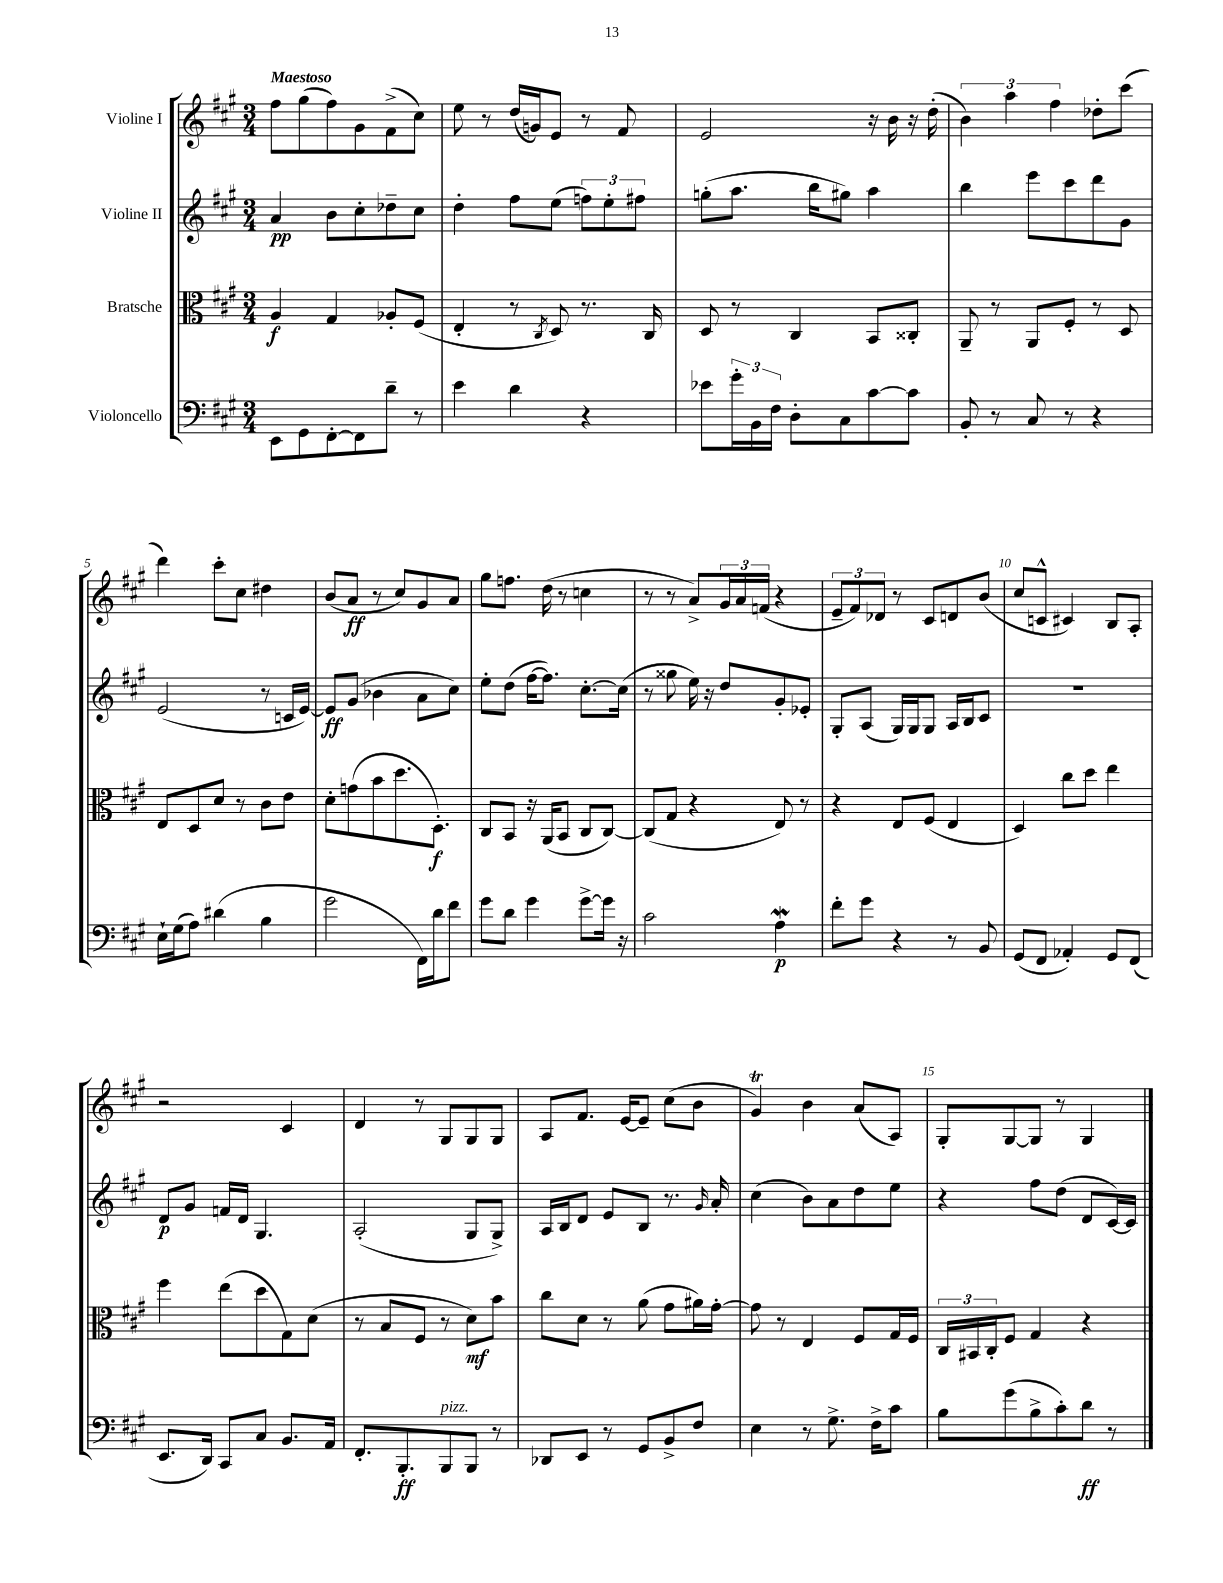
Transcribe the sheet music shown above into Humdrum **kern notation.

**kern	**kern	**kern	**kern
*staff4	*staff3	*staff2	*staff1
*clefF4	*clefC3	*clefG2	*clefG2
*k[f#c#g#]	*k[f#c#g#]	*k[f#c#g#]	*k[f#c#g#]
*M3/4	*M3/4	*M3/4	*M3/4
8EE	4A	4a	8ff#
8GG#	.	.	(8gg#
[8FF#'	4G#	8b	8ff#)
8FF#]	.	8cc#'	8g#
8d~	8A-'	8dd-~	(8f#^
8r	(8F#	8cc#	8cc#)
=	=	=	=
4e	4E'	4dd'	8ee
.	.	.	8r
4d	8r	8ff#	(16dd
.	.	.	16g)
.	8qC#	.	.
.	8D)	(8ee	8e
4r	8.r	12ff)	8r
.	.	12ee'	.
.	.	.	8f#
.	.	12ff#	.
.	16C#	.	.
=	=	=	=
8e-	8D	(8gg'	2e
24g#'	8r	8.aa	.
24BB	.	.	.
24F#	.	.	.
8D'	4C#	.	.
.	.	16bb	.
8C#	.	8gg#)	.
[8c#	8BB	4aa	16r
.	.	.	16b
8c#]	8C##'	.	16r
.	.	.	(16dd'
=	=	=	=
8BB'	8AA~	4bb	6b)
8r	8r	.	.
.	.	.	6aa
8C#	8AA	8eee	.
.	.	.	6ff#
8r	8F#'	8ccc#	.
4r	8r	8ddd	8dd-'
.	8D	8g#	(8ccc#
=	=	=	=
16E`	8E	(2e	4ddd)
(16G#	.	.	.
8A)	8D	.	.
(4d#	8d	.	8ccc#'
.	8r	.	8cc#
4B	8c#	8r	4dd#
.	8e	16c	.
.	.	[16e)	.
=	=	=	=
2g#	8d'	8e]	(8b
.	(8g	(8g#	8a
.	8b	4b-	8r
.	8.dd	.	8cc#)
16FF#)	.	8a	8g#
16d	8.D')	.	.
8f#	.	8cc#)	8a
=	=	=	=
8g#	8C#	8ee'	8gg#
8d	8BB	(8dd	8.ff
4g#	16r	[16ff#	.
.	(16AA	8.ff#])	(16dd
.	8BB	.	8r
[8g#^	8C#	[8.cc#'	4cc
16g#]	[8C#)	.	.
16r	.	(16cc#]	.
=	=	=	=
2c#	(8C#]	8r	8r
.	8G#	8gg##	8r
.	4r	16ee)	8a^)
.	.	16r	.
.	.	8dd	24g#
.	.	.	24a
.	.	.	(24f
4A	8E)	8g#'	4r
.	8r	8e-'	.
=	=	=	=
8f#'	4r	8G#'	12e~
.	.	.	12f#)
8g#	.	(8A	.
.	.	.	12d-
4r	8E	16G#)	8r
.	.	16G#	.
.	(8F#	8G#	8c#
8r	4E	16A	8d
.	.	16B	.
8BB	.	8c#	(8b
=	=	=	=
(8GG#	4D)	2.r	8cc#
8FF#	.	.	8c^^
4AA-')	8cc#	.	4c#)
.	8dd	.	.
8GG#	4ee	.	8B
(8FF#	.	.	8A'
=	=	=	=
8.EE	4ff#	8d	2r
.	.	8g#	.
16DD)	.	.	.
8CC#	(8ee	16f	.
.	.	16d	.
8C#	8dd	4.G#	.
8.BB	8G#)	.	4c#
.	(8d	.	.
16AA	.	.	.
=	=	=	=
8.FF#'	8r	(2A'	4d
.	8B	.	.
8.BBB'	.	.	.
.	8F#	.	8r
8BBB	8r	.	8G#
8BBB	8d)	8G#	8G#
8r	8b	8G#^)	8G#
=	=	=	=
8DD-	8cc#	16A	8A
.	.	16B	.
8EE	8d	8d	8.f#
8r	8r	8e	.
.	.	.	[16e
8GG#	(8a	8B	8e~]
8BB^	8g#	8.r	(8cc#
8F#	16a#)	.	8b
.	.	16qqg#	.
.	[16g#'	16a'	.
=	=	=	=
4E	8g#]	(4cc#	4g#)
.	8r	.	.
8r	4E	8b)	4b
8.G#^	.	8a	.
.	8F#	8dd	(8a
16F#^	.	.	.
8c#	16G#	8ee	8A)
.	16F#	.	.
=	=	=	=
8B	24C#	4r	8G#'
.	24BB#	.	.
.	24C#'	.	.
(8g#	8F#	.	[8G#
8B^	4G#	8ff#	8G#]
8c#')	.	(8dd	8r
8d	4r	8d	4G#
8r	.	[16c#)	.
.	.	16c#]	.
==	==	==	==
*-	*-	*-	*-
